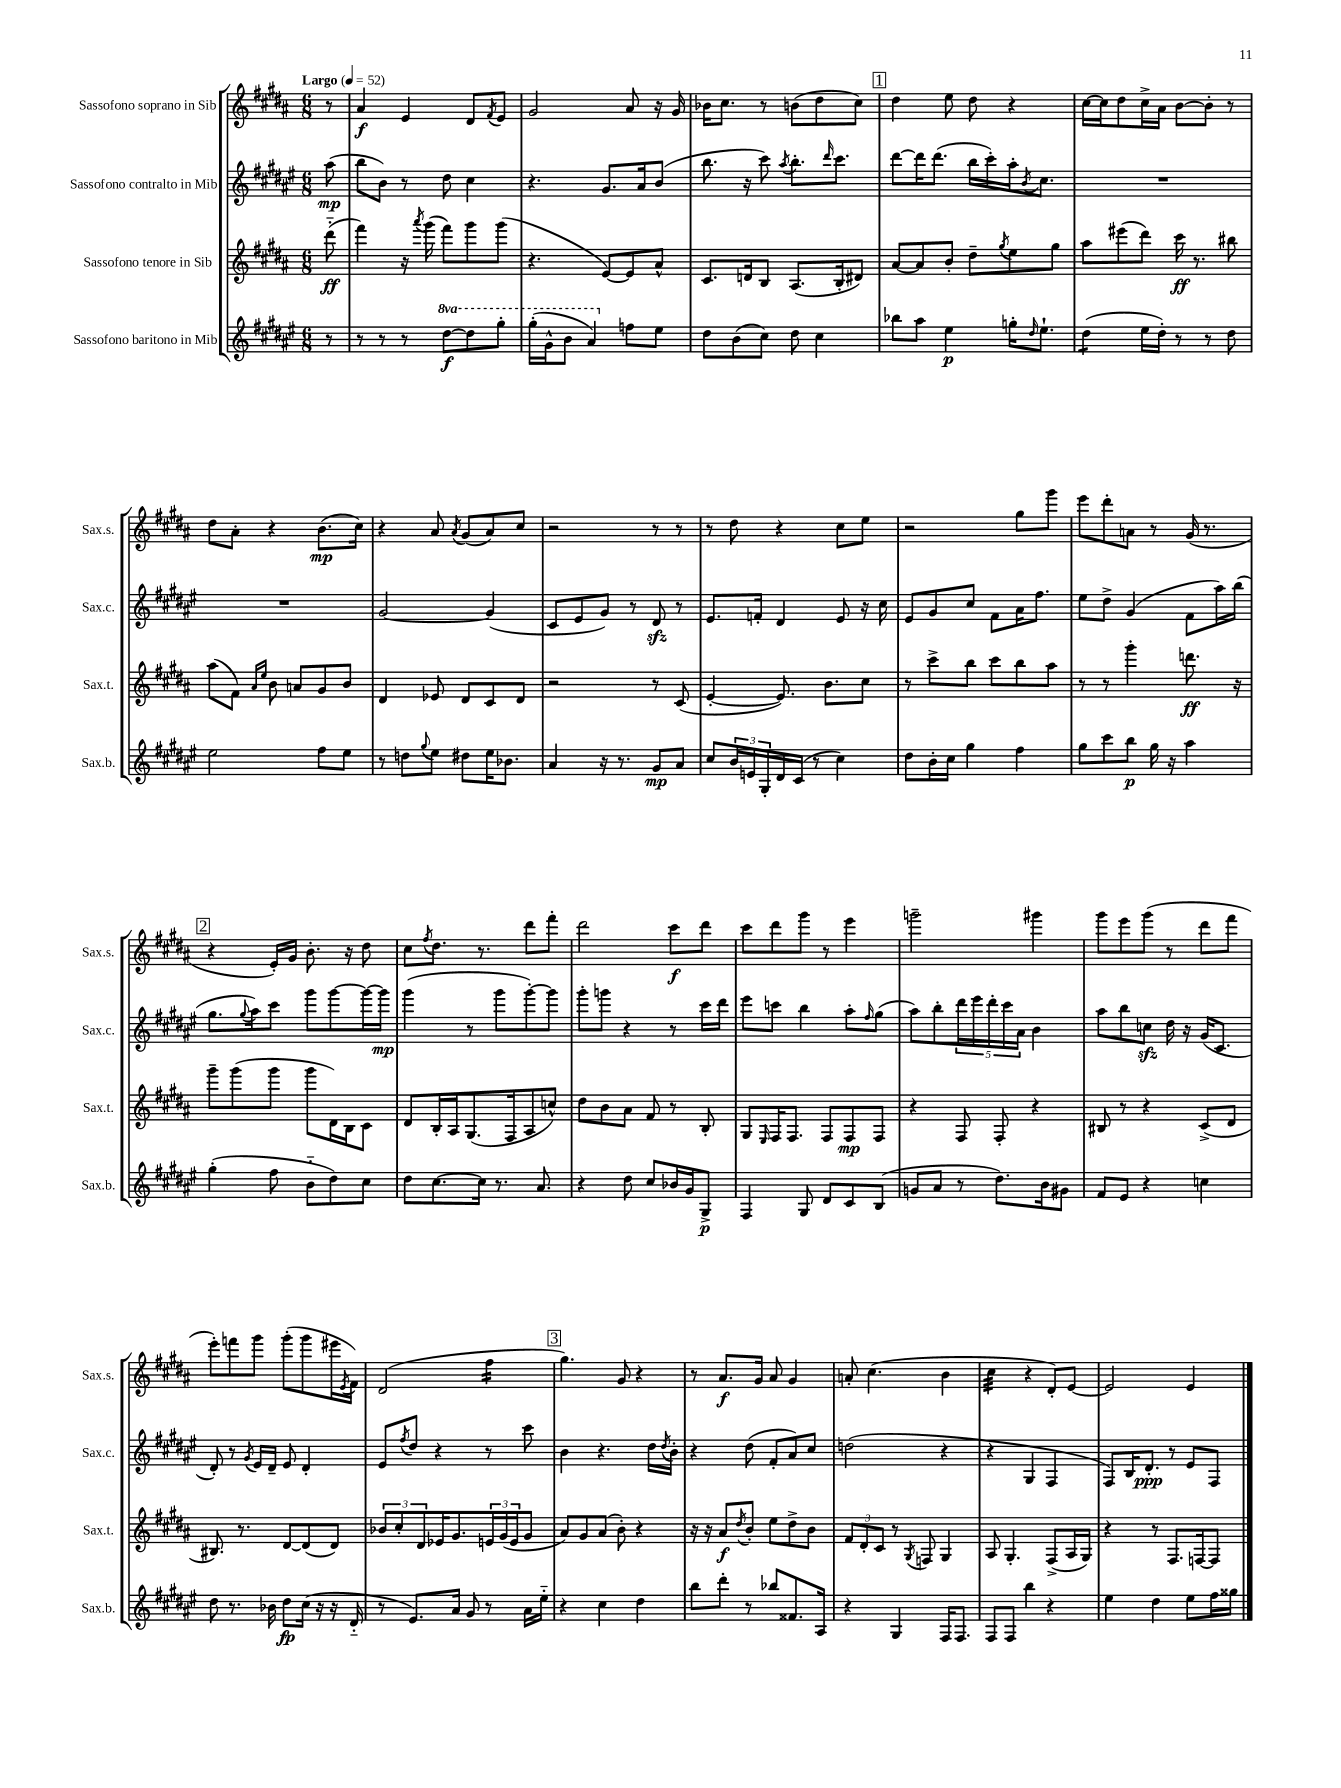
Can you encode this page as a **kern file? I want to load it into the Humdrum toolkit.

**kern	**kern	**kern	**kern
*staff4	*staff3	*staff2	*staff1
*clefG2	*clefG2	*clefG2	*clefG2
*k[f#c#g#d#a#e#]	*k[f#c#g#d#a#]	*k[f#c#g#d#a#e#]	*k[f#c#g#d#a#]
*M6/8	*M6/8	*M6/8	*M6/8
*MM52	*MM52	*MM52	*MM52
8r	(8ddd#'~	(8aa#	8r
=	=	=	=
8r	4fff#)	8bb	4a#
8r	.	8b)	.
8r	16r	8r	4e
.	8qaaa#	.	.
.	(16ggg#	.	.
[8ddd#	8fff#)	8dd#	.
8ddd#]	8ggg#	4cc#	8d#
.	.	.	8qf#
8ggg#'	(8ggg#	.	8e
=	=	=	=
(16ggg#'	4.r	4.r	2g#
16gg#^^	.	.	.
8bb	.	.	.
4aa#)	.	.	.
.	[8e)	8.g#	.
8ff	8e]	.	8a#
.	.	16a#	.
8ee#	8a#^^	(8b	16r
.	.	.	16g#
=	=	=	=
8dd#	8.c#	8.bb	16b-
.	.	.	8.cc#
(8b	.	.	.
.	16d	16r	.
8cc#)	8B	8ccc#)	8r
.	.	8qaa#	.
8dd#	(8.A#	8.bb'	(8b
4cc#	.	.	8dd#
.	.	16qqddd#	.
.	16B'	8.ccc#	.
.	8d#)	.	8cc#)
=	=	=	=
8bb-	[8a#	[8ddd#	4dd#
8aa#	8a#]	16ddd#]	.
.	.	(8.ddd#	.
4ee#	8b'	.	8ee
.	8dd#~	16bb	8dd#
.	.	16ccc#')	.
.	8qgg#	.	.
16gg'	8ee	16aa#'	4r
16qqdd#	.	8qb	.
8.ee#`	.	8.cc#	.
.	8gg#	.	.
=	=	=	=
(4dd#	8aa#	2.r	[16cc#
.	.	.	16cc#]
.	(8eee#	.	8dd#
16ee#	8ddd#)	.	16cc#^
16dd#')	.	.	16a#
8r	16ccc#	.	[8b
.	8.r	.	.
8r	.	.	8b']
8dd#	8bb#	.	8r
=	=	=	=
2ee#	(8aa#	2.r	8dd#
.	8f#)	.	8a#'
.	16qqa#	.	.
.	16qqee	.	.
.	8b	.	4r
.	8a	.	.
8ff#	8g#	.	(8.b
8ee#	8b	.	.
.	.	.	16cc#)
=	=	=	=
8r	4d#	[2g#	4r
8dd	.	.	.
8qqgg#	.	.	.
8ee#	8e-	.	8a#
.	.	.	8qa#
8dd#	8d#	.	(8g#
16ee#	8c#	(4g#]	8a#)
8.b-	.	.	.
.	8d#	.	8cc#
=	=	=	=
4a#	2r	8c#	2r
.	.	8e#	.
16r	.	8g#)	.
8.r	.	.	.
.	.	8r	.
8g#	8r	8d#	8r
8a#	(8c#	8r	8r
=	=	=	=
8cc#	[4e'	8.e#	8r
24b	.	.	8dd#
24e	.	.	.
.	.	16f'	.
24G#'	.	.	.
16d#	8.e])	4d#	4r
(16c#	.	.	.
8r	.	.	.
.	8.b	.	.
4cc#)	.	8e#	8cc#
.	8cc#	16r	8ee
.	.	16cc#	.
=	=	=	=
8dd#	8r	8e#	2r
16b'	8ccc#^	8g#	.
16cc#	.	.	.
4gg#	8bb	8cc#	.
.	8ccc#	8f#	.
4ff#	8bb	16a#	8gg#
.	.	8.ff#	.
.	8aa#	.	8ggg#
=	=	=	=
8gg#	8r	8ee#	8eee
8ccc#	8r	8dd#^	8ddd#'
8bb	4ggg#'	(4g#	8a
16gg#	.	.	8r
16r	.	.	.
4aa#	8.ddd	8f#	(16g#
.	.	.	8.r
.	.	16aa#)	.
.	16r	(16bb	.
=	=	=	=
(4gg#'	8ggg#~	8.gg#	4r
.	(8ggg#	.	.
.	.	8qqgg#	.
.	.	16aa#)	.
8ff#	8ggg#	8ccc#	16e')
.	.	.	16g#
8b'~	8ggg#	8ggg#	8.b'
8dd#)	16d#)	[8ggg#	.
.	16B	.	16r
8cc#	8c#	16ggg#_	8dd#
.	.	16ggg#]	.
=	=	=	=
8dd#	8d#	(4ggg#	8cc#
.	.	.	8qff#
[8.cc#	16B'	.	8.dd#
.	16A#	.	.
.	(8.G#	8r	.
16cc#]	.	.	8.r
8.r	.	8ggg#	.
.	16F#	.	.
.	8A#	[8ggg#')	8ddd#
8.a#	.	.	.
.	8cc^^)	8ggg#]	8fff#'
=	=	=	=
4r	8dd#	8ggg#'	2ddd#
.	8b	8ggg	.
8dd#	8a#	4r	.
8cc#	8f#	.	.
16b-	8r	8r	8ccc#
16g#	.	.	.
8G#^	8B'	16ccc#	8ddd#
.	.	16ddd#	.
=	=	=	=
4F#	8G#	8eee#	8ccc#
.	16qqE	.	.
.	16F#	8ccc	8ddd#
.	8.F#	.	.
8G#	.	4bb	8ggg#
8d#	8F#	.	8r
8c#	8F#	8aa#'	4eee
.	.	16qqff#	.
(8B	8F#	(8gg#	.
=	=	=	=
8g	4r	8aa#)	2ggg~
8a#	.	8bb'	.
8r	8F#	20ddd#	.
.	.	20eee#	.
.	.	20ddd#'	.
8.dd#)	8F#'	.	.
.	.	20ccc#	.
.	.	20a#	.
.	4r	4b	4ggg#
16b	.	.	.
8g#	.	.	.
=	=	=	=
8f#	8B#	8aa#	8ggg#
8e#	8r	8bb	8eee
4r	4r	8cc	(8ggg#
.	.	16dd#	8r
.	.	16r	.
4cc	(8c#^	(16g#	8ddd#
.	.	8.c#	.
.	8d#	.	8fff#
=	=	=	=
8dd#	8.B#)	8d#')	8eee')
8.r	.	8r	8fff
.	8.r	.	.
.	.	8qg#	.
.	.	16e#	8ggg#
16b-	.	16d#~	.
8dd#	[8d#	8e#	(8ggg#'
(16cc#	(8d#]	4d#'	8ggg#
16r	.	.	.
16r	8d#)	.	16eee#
.	.	.	8qe
16d#'~	.	.	16f#)
=	=	=	=
8r	12b-	8e#	(2d#
.	12cc#'	.	.
.	.	8qff#	.
8.e#)	.	8dd#	.
.	12d#	.	.
.	16e-	4r	.
16a#	8.g#	.	.
8g#	.	.	.
8r	24e	8r	4ff#
.	(24g#	.	.
.	24e	.	.
16a#	8g#	8ccc#	.
16ee#'~	.	.	.
=	=	=	=
4r	8a#)	4b	4.gg#)
.	8g#	.	.
4cc#	(8a#	4.r	.
.	8b')	.	8g#
4dd#	4r	.	4r
.	.	16dd#	.
.	.	8qdd#	.
.	.	16b'	.
=	=	=	=
8bb	16r	4r	8r
.	16r	.	.
8ddd#'	8a#	.	8.a#
.	8qdd#	.	.
8r	8b'	(8dd#	.
.	.	.	16g#
8bb-	8ee	8f#'	8a#
8.f##	8dd#^	8a#)	4g#
.	8b	8cc#	.
16A#	.	.	.
=	=	=	=
4r	12f#	(2dd	8a'
.	12d#'	.	.
.	.	.	(4.cc#
.	12c#	.	.
4G#	8r	.	.
.	8qG#	.	.
.	8F	.	.
16F#	4G#	4r	4b
8.F#	.	.	.
=	=	=	=
8F#	8A#	4r	4cc#
8F#	4.G#'	.	.
4bb	.	4G#	4r
4r	(8F#^	4F#	8d#')
.	16A#	.	[8e
.	16G#)	.	.
=	=	=	=
4ee#	4r	8F#)	2e]
.	.	16B	.
.	.	8.d#'	.
4dd#	8r	.	.
.	8.F#	8r	.
8ee#	.	8e#	4e
.	[16F	.	.
16ff#	8F]	8F#	.
16gg##	.	.	.
==	==	==	==
*-	*-	*-	*-
